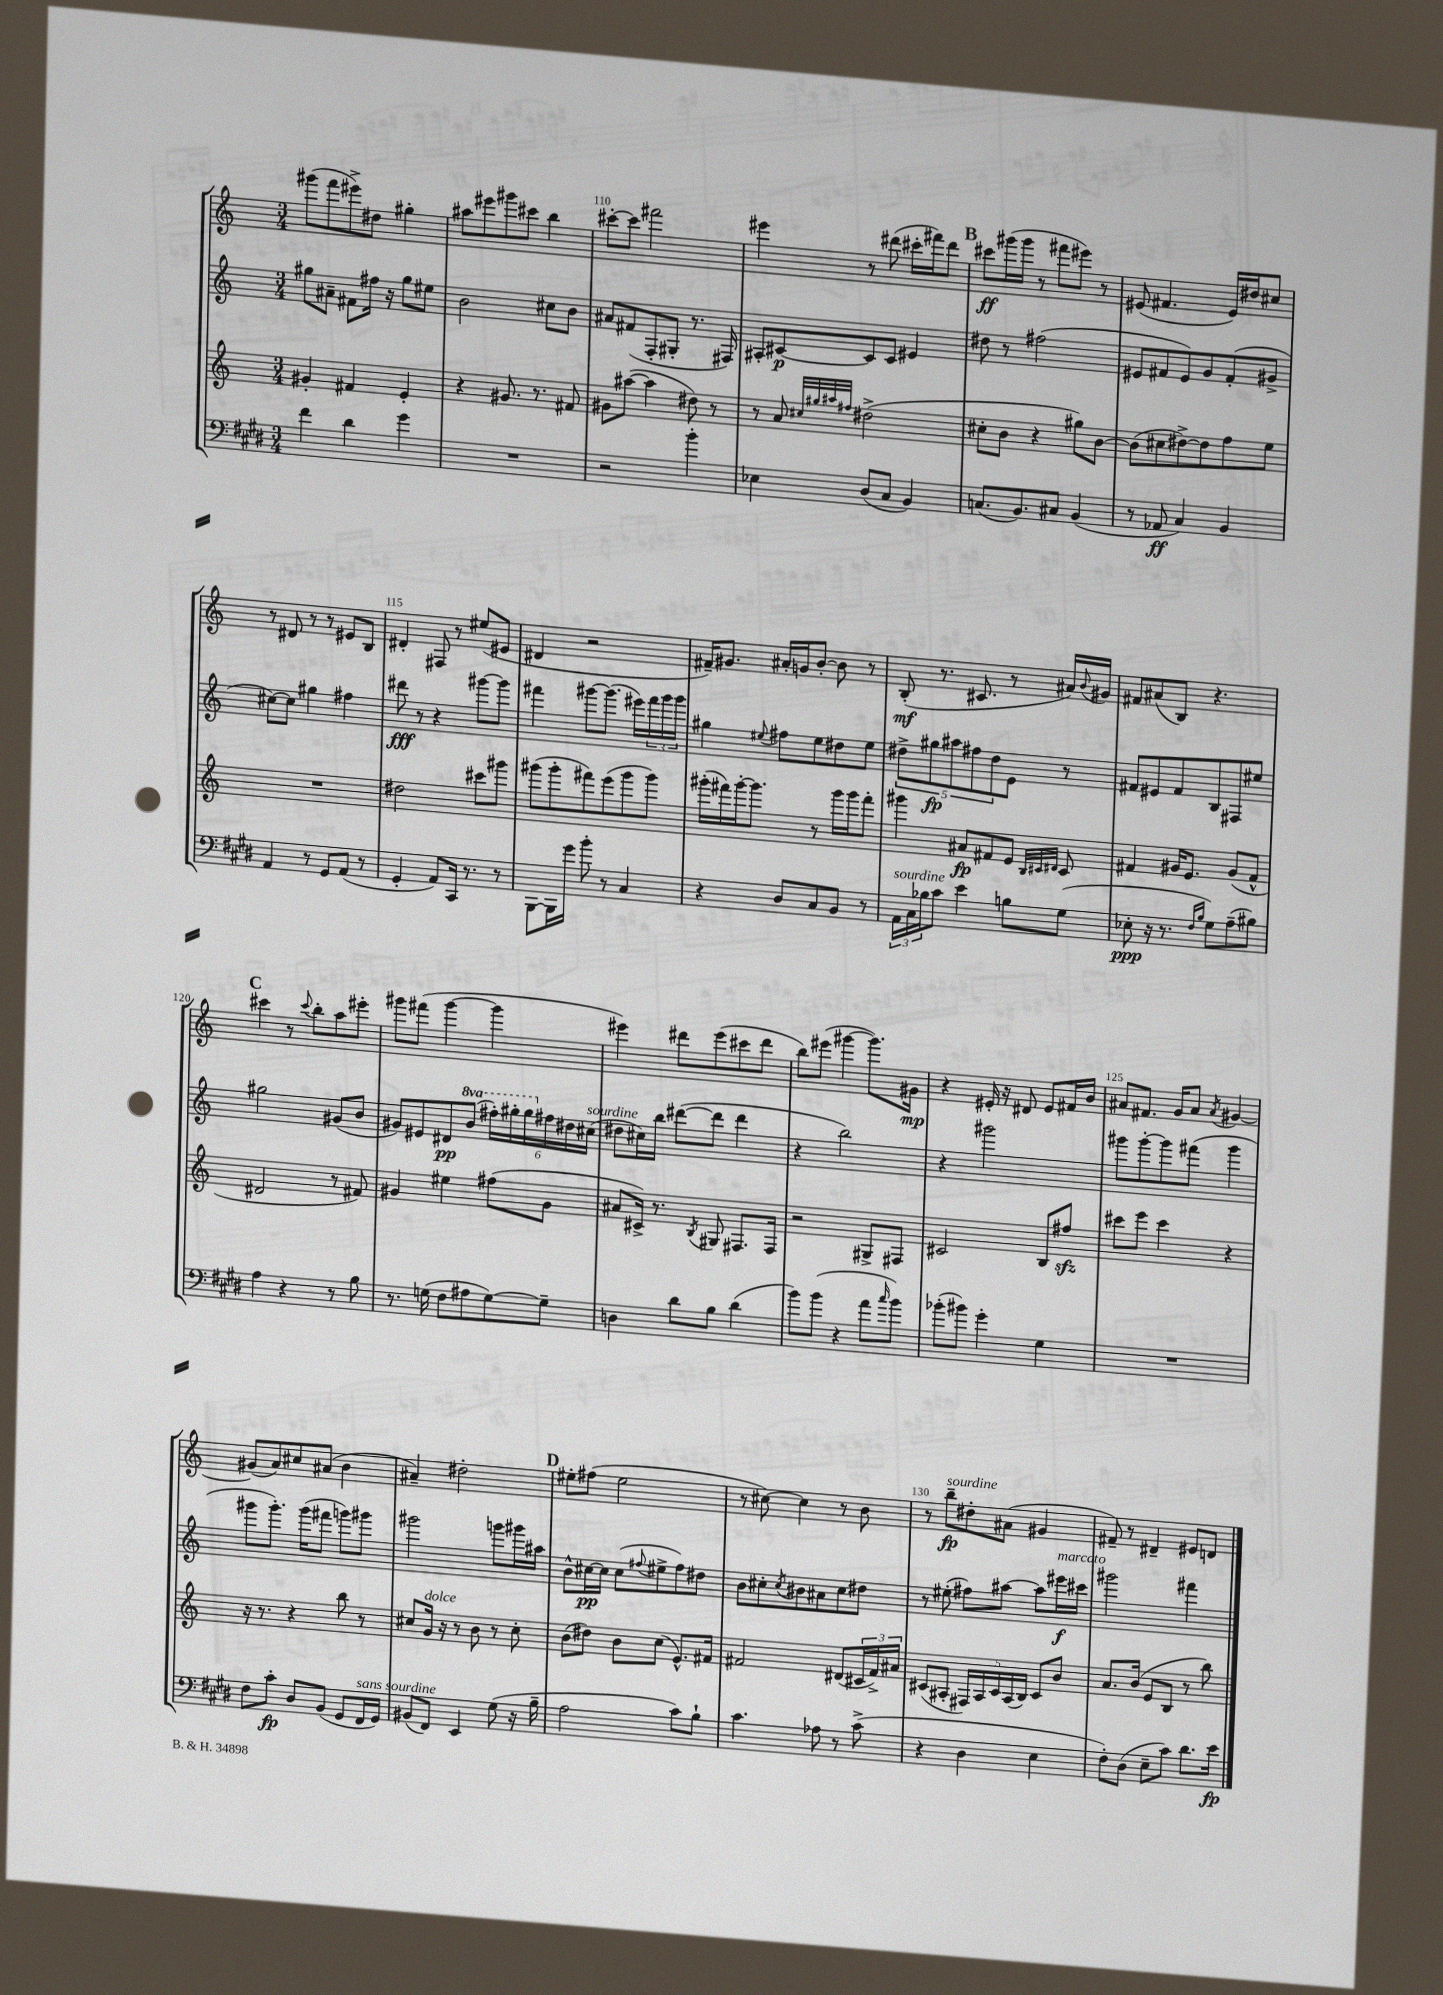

**kern	**kern	**kern	**kern
*staff4	*staff3	*staff2	*staff1
*clefF4	*clefG2	*clefG2	*clefG2
*k[f#c#g#d#]	*k[]	*k[]	*k[]
*M3/4	*M3/4	*M3/4	*M3/4
4f#\	4g#'/	8gg#\L	(8ggg#\L
.	.	8a#~\J	8fff\
4d#\	4f#/	8f#\L	8eee#^\)
.	.	16ff#\Jk	8dd#\J
.	.	16r	.
4g#\	4e'/	8gg#\L	4gg#'\
.	.	8ee#\J	.
=	=	=	=
2.r	4r	2b\	8aa#\L
.	.	.	8eee#\
.	8.g#/	.	8ggg#\
.	.	.	8ccc#\J
.	8.r	.	.
.	.	8cc#\L	4bb\
.	8f#/	8b\J	.
=	=	=	=
2r	8g#\L	8a#/L	[8ccc#'\L
.	([8aa#\J	(8f#/	8ccc#\]J
.	4aa#\]	8F'/	2fff#\
.	.	8G#'/J	.
4b'\	8dd#\)	8.r	.
.	8r	.	.
.	.	16F#/)	.
=	=	=	=
4E-\	8r	8A#'/L	4eee#\
.	8a/	[8c#/	.
.	32qqcc#/LLL	.	.
.	32qqgg#/	.	.
.	32qqaa#/	.	.
.	32qqff#/JJJ	.	.
(8D#/L	(2dd#^\	8c#/]	8r
8C#/J	.	8c#/J	(8ddd#\
4BB/)	.	4e#/	16ccc#'\LL
.	.	.	16fff#\J)
.	.	.	8ddd#\J
=	=	=	=
(8.C/L	8cc#'\L	8dd#\	8ccc#\L
.	8b\J	8r	(16ggg#\L
8.BB/)	.	.	16ggg#\JJ
.	4r	(2ff#\	8r
8C#/J	.	.	8fff#\L
(4BB/	8gg#\L)	.	8eee#\J)
.	[8b\J	.	8r
=	=	=	=
8r	(8b\]L	8e#/L	(8e#/
8AA-/	8cc#\	8f#/	4.f#/
4C#/)	[8dd#^\)	8e#/)	.
.	8dd#\]	8g/	.
4BB/	8ff\	(8f#'/	16e#/LL)
.	.	.	16dd#/J
.	8ee\J	8g#^/J	8cc#/J
=	=	=	=
4AA/	2.r	[8cc#\L)	8r
.	.	8cc#\]J	8d#/
8r	.	4gg#\	8r
8GG#/L	.	.	8r
(8AA/J	.	4ff#\	8e#/L
8r	.	.	8B/J
=	=	=	=
4GG#'/	2dd#\	8ddd#\	4d#'/
.	.	8r	.
8AA/L)	.	4r	8F#/
16CC#/Jk	.	.	8r
8.r	.	.	.
.	8ccc#\L	[8ggg#\L	(8ee#/L
8r	8ggg#\J	8ggg#\]J	8e#/J
=	=	=	=
[8BBB\L	(8ggg#\L	4fff#\	4d#/
16BBB\]L	8ggg#'\	.	.
16g#\JJ	.	.	.
8b'\	8fff#\)	[8ggg#\L	2r
8r	(8eee\	(8.ggg#\]J	.
4C#/	8ggg#\	.	.
.	.	16eee#\LL)	.
.	8ggg#\J)	24fff#\	.
.	.	24ggg#\	.
.	.	24ggg#\JJ	.
=	=	=	=
4r	(16ggg#'\LL	4gg#\	16f#~/LK)
.	16fff#\)	.	8.g#/J
.	[16ggg#'\J	.	.
.	8.ggg#\]J	.	.
.	.	8qqee#/	.
8D#/L	.	8ff#\L	16a#'/LL
.	.	.	16g/J
8C#/	8r	8ee#\	[8b'/J
8BB/J	16ggg#\LL	8dd#\	8b\]
.	16ggg#\J	.	.
8r	8fff#'\J	8ee#\J	8r
=	=	=	=
24AA\LL	4ggg#\	10dd#^\L	(8B'/
24C#\	.	.	.
24B-\J	.	.	.
.	.	10gg#\	.
8c#\J	.	.	8.r
.	.	10aa#\	.
4e\	8a#/L	.	.
.	.	10ff#\	.
.	.	.	8.c#/
.	8f#/	.	.
.	.	10dd#\	.
8B\L	8e/J	8e\J	8r
.	32qqB/LLL	.	.
.	32qqc#/	.	.
.	32qqd#/JJJ	.	.
(8G#\J	8c#/	8r	16a#/LL)
.	.	.	8qqb/
.	.	.	16g#/JJ
=	=	=	=
8E-'\	4f#/	8f#/L	8f#/L
16r	.	8e#/	(8a#/
8.r	.	.	.
.	16g#/LK	8f#/	8B/J)
.	8.e/J	.	.
16qqF#/LL	.	.	.
16qqB/JJ	.	.	.
8G#\L)	.	8B/	4.r
(8A~\	(8g#/L	8F#/	.
8B#\J)	8f#^^/J	8ee#/J	.
=	=	=	=
4A\	2d#/	2gg#\	4ccc#\
4r	.	.	8r
.	.	.	8qqccc#/
.	.	.	8bb'\L
8r	8r	(8g#/L	8aa\
8B\	8f#/)	8b/J	8eee#'\J
=	=	=	=
8.r	4g#/	8g#/L)	8ggg#\L
.	.	8e#/	(8fff#\J
(16G\	.	.	.
8F#\L	4ee#\	8d#/	[4ggg#\
8A#\	.	(8bb/J	.
[8G\)	(8ff#\L	24fff#'\LL)	4ggg#\]
.	.	24ggg#'\	.
.	.	24ggg#\	.
8G~\]J	8g#\J	24ff#\	.
.	.	24dd#\	.
.	.	(24cc#\JJ	.
=	=	=	=
4D\	8a#/L	8dd#\L	4eee#\)
.	16c#^/Jk)	16cc#\L)	.
.	8.r	16bb\JJ	.
8d#\L	.	([8ddd#\L	8ddd#\L
.	8qB/	.	.
8B\J	8G#/	8ddd#\]J	(8eee#\
(4d#\	8.F#/L	4ddd#\	8ccc#\
.	.	.	8ddd#\J
.	16F#/Jk	.	.
=	=	=	=
8b\L)	2r	4r	8bb\L)
(8b\J	.	.	(8eee#\J
4r	.	2bb\)	[4ggg#\
8a\L	8G#^/L	.	8.ggg#\]L)
16qqcc#/	.	.	.
8b\J)	8F#/J	.	.
.	.	.	16g#\Jk
=	=	=	=
(8b-'\L	2c#/	4r	4r
8b#\J)	.	.	.
4g#'\	.	2ggg#\	16e#'/
.	.	.	16r
.	.	.	8d#/
4G#\	8B/L	.	8e#/L
.	8ff#/J	.	16f#/L
.	.	.	16b/JJ
=	=	=	=
2.r	8ccc#\L	8ggg#\L	8a#/L
.	8eee\J	[8ggg#'\	8.f#/J
.	4ccc#\	8ggg#\]	.
.	.	.	16g/LK
.	.	(8fff#\J	8a#/J
.	.	.	8qa#/
.	4r	4ggg#\	[4g#/
=	=	=	=
8F#\L	16r	8ggg#\L	(8g#/]L
.	8.r	.	.
8c#'\J	.	8.ggg#'\J)	8a/)
8D#/L	4r	.	8cc#/
.	.	(16ggg#\LK	.
(8BB/J	.	8fff#\J	(8a#/J
8GG#/L	8bb\	8ggg\L)	4b\
16FF#/L	8r	8ggg#\J	.
16GG#/JJ)	.	.	.
=	=	=	=
(8BB#/L	8cc#/L	2ggg#\	4a#~/)
8FF#/J)	16g/Jk	.	.
.	16r	.	.
4EE/	8r	.	2dd#'\
.	8b\	.	.
(8G#\	8r	8ggg\L	.
16r	8cc#'\	16ggg#\L	.
16B~\	.	16aa#\JJ	.
=	=	=	=
2A\	(8b\L	8b^^\L	8ee#'\L
.	8dd#\J)	[16cc#\L	(8ff#\J
.	.	16cc#\]JJ	.
.	8b\L	(8cc#\L	2ee#\
.	.	8qqff#/	.
.	(8cc\J	8ee#^\	.
8c#\L)	8.e^^/L)	8ff#\)	.
8B`\J	.	8dd#\J	.
.	16f#/Jk	.	.
=	=	=	=
4.c#\	2f#/	8b\L	8r
.	.	8cc#'\	[8cc#\)
.	.	8qcc#/	.
.	.	8b#\	4cc#\]
8A-\	.	8a#\	.
8r	(8d#/L	8cc#\	8r
(8c#^\	24c#/L	8dd#\J	8b\
.	24f#^/)	.	.
.	24a#/JJ	.	.
=	=	=	=
4r	(8c#/L	8r	8r
.	8A#'/J	(8ee#'\	8bb~\L
4D#\	20F#/LL)	8ff#\L)	8dd#'\
.	20A#/	.	.
.	20c#/	.	.
.	.	[8aa#\J	(8a#\J
.	(20A#/	.	.
.	20B/JJ)	.	.
4E\	8c#/L	8aa#\]L	4g#/
.	8b/J	16eee#\L	.
.	.	16ccc#\JJ	.
=	=	=	=
8F#'\L)	8.a/L	2ggg#\	8f#~/)
(8D#\J	.	.	8r
.	(16b/Jk	.	.
8E~\L	8e/L	.	4d#~/
8c#\J)	8B/J	.	.
8.d#\L	8r	4fff#\	8e#/L
.	8bb\)	.	8d/J
16e\Jk	.	.	.
==	==	==	==
*-	*-	*-	*-
